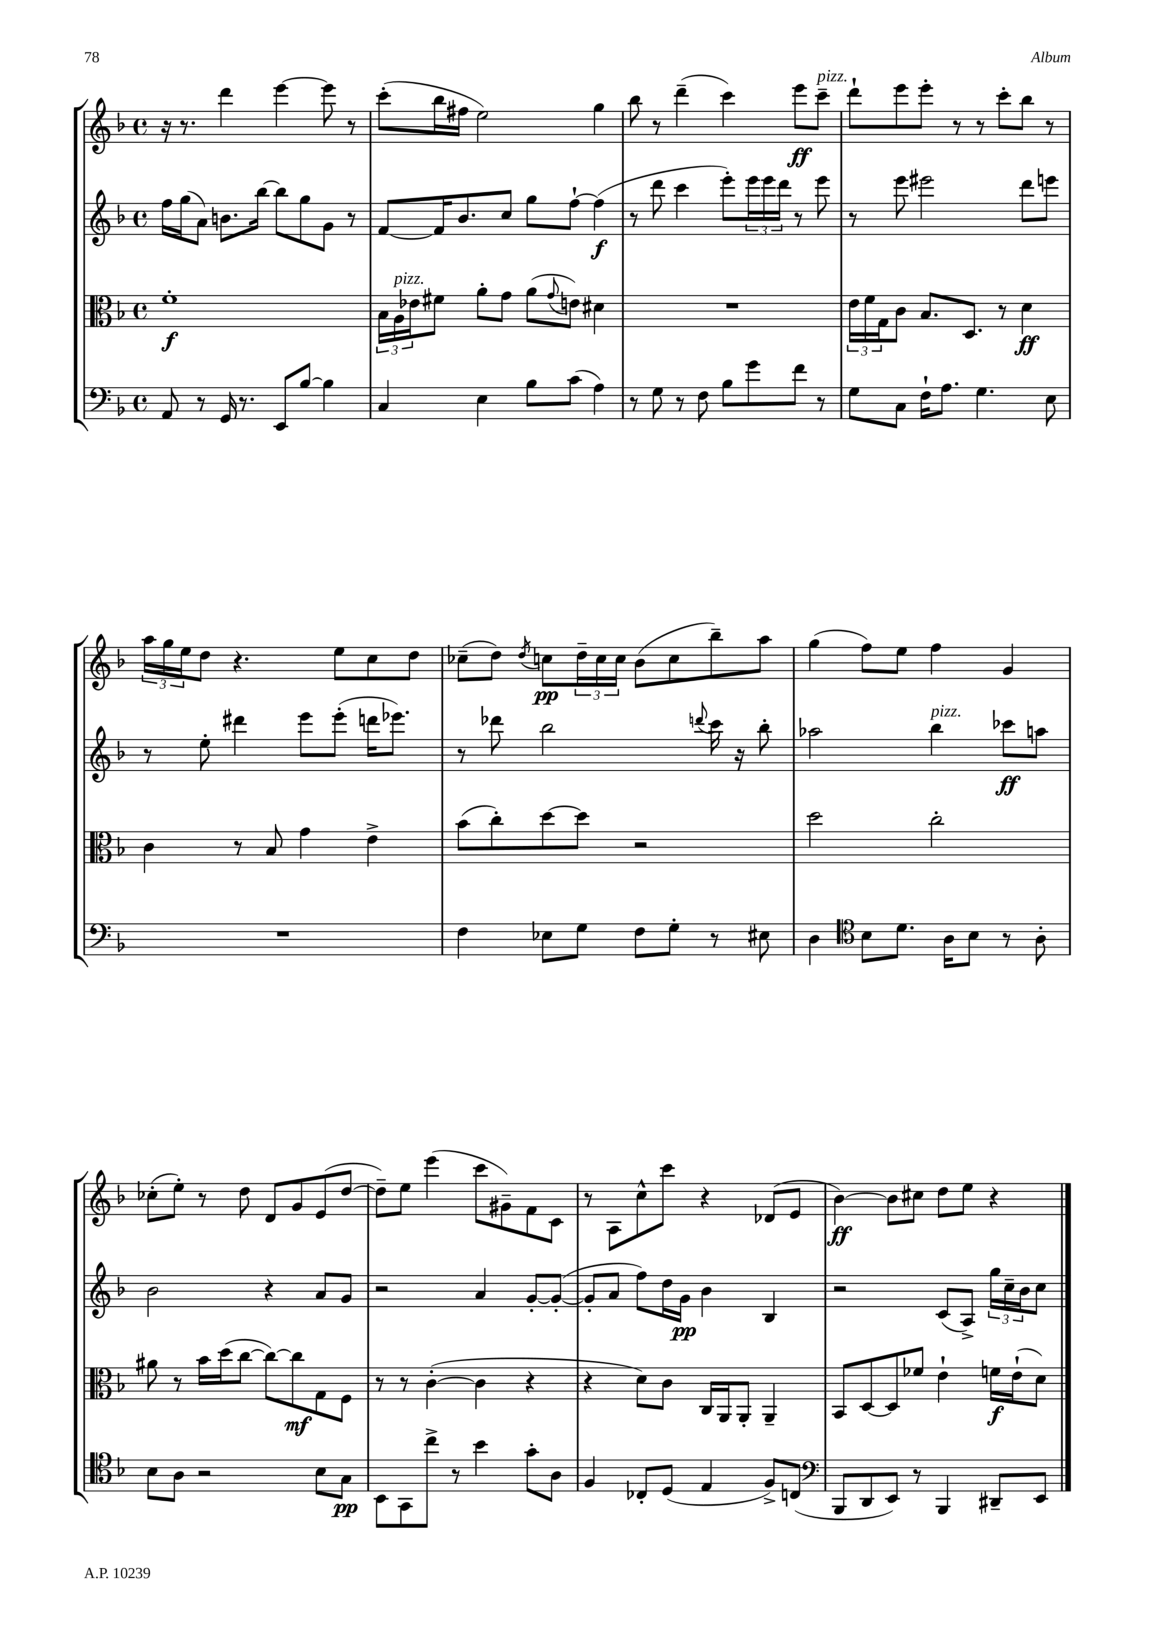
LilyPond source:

<<
\new StaffGroup <<
\new Staff = "s0" {
    \clef treble \key f \major \defaultTimeSignature \time 4/4
    r16 r8. d'''4 e'''4~ e'''8 r8 |
    c'''8-.( bes''16 fis''16 e''2) g''4 |
    bes''8 r8 d'''4--( c'''4) e'''8\ff c'''8--^\markup { \italic "pizz." } |
    d'''8-! e'''8 e'''8-. r8 r8 c'''8-. bes''8 r8 |
    \tuplet 3/2 { a''16 g''16 e''16 } d''8 r4. e''8 c''8 d''8 |
    ces''8--( d''8) \acciaccatura { d''8 } c''8\pp \tuplet 3/2 { d''16-- c''16 c''16 } bes'8( c''8 bes''8--) a''8 |
    g''4( f''8) e''8 f''4 g'4 |
    ces''8-.( e''8-.) r8 d''8 d'8 g'8 e'8( d''8~ |
    d''8--) e''8 e'''4( c'''8 gis'8--) f'8 c'8 |
    r8 a8 c''8-^ c'''8 r4 des'8( e'8 |
    bes'4~\ff) bes'8 cis''8 d''8 e''8 r4 \bar "|." |
}
\new Staff = "s1" {
    \clef treble \key f \major \defaultTimeSignature \time 4/4
    f''16 g''16( a'8) b'8. bes''16~ bes''8 g''8 g'8 r8 |
    f'8~ f'16 bes'8. c''8 g''8 f''8~-! f''4\f( |
    r8 d'''8 c'''4 e'''8-.) \tuplet 3/2 { e'''16 e'''16 d'''16 } r8 e'''8 |
    r8 e'''8 eis'''2 d'''8 e'''8 |
    r8 e''8-. dis'''4 e'''8 e'''8-.( d'''16 ees'''8.) |
    r8 des'''8 bes''2 \appoggiatura { d'''8 } c'''16 r16 bes''8-. |
    aes''2 bes''4^\markup { \italic "pizz." } ces'''8\ff a''8 |
    bes'2 r4 a'8 g'8 |
    r2 a'4 g'8~-. g'8~-.( |
    g'8-. a'8 f''8) d''16 g'16\pp bes'4 bes4 |
    r2 c'8( a8->) \tuplet 3/2 { g''16 c''16-- bes'16 } c''8 \bar "|." |
}
\new Staff = "s2" {
    \clef alto \key f \major \defaultTimeSignature \time 4/4
    f'1-.\f |
    \tuplet 3/2 { bes16 a16^\markup { \italic "pizz." } ees'16 } fis'8 a'8-. g'8 a'8( \appoggiatura { g'8 } e'8) dis'4 |
    R1 |
    \tuplet 3/2 { e'16 f'16 g16 } c'8 bes8. d8. r8 d'4\ff |
    c'4 r8 bes8 g'4 e'4-> |
    bes'8( c''8-.) d''8~ d''8 r2 |
    d''2 c''2-. |
    ais'8 r8 bes'16 d''16( c''8~ c''8~) c''8\mf g8 f8 |
    r8 r8 c'4~-.( c'4 r4 |
    r4 d'8) c'8 c16 a,16 a,8-. a,4-- |
    bes,8 d8~ d8 fes'8 e'4-! f'16\f e'16-!( d'8) \bar "|." |
}
\new Staff = "s3" {
    \clef bass \key f \major \defaultTimeSignature \time 4/4
    a,8 r8 g,16 r8. e,8 bes8~ bes4 |
    c4 e4 bes8 c'8( a4) |
    r8 g8 r8 f8 bes8 g'8 f'8 r8 |
    g8 c8 f16-! a8. g4. e8 |
    R1 |
    f4 ees8 g8 f8 g8-. r8 eis8 |
    d4 \clef tenor bes8 d'8. a16 bes8 r8 a8-. |
    bes8 a8 r2 bes8 g8\pp |
    bes,8 g,8 c''8-> r8 bes'4 g'8-. a8 |
    f4 ces8-. d8( e4 f8->) c8( |
    \clef bass bes,,8 d,8 e,8) r8 bes,,4 dis,8-- e,8 \bar "|." |
}
>>
>>
\layout { \context { \Score \remove "Bar_number_engraver" } }
